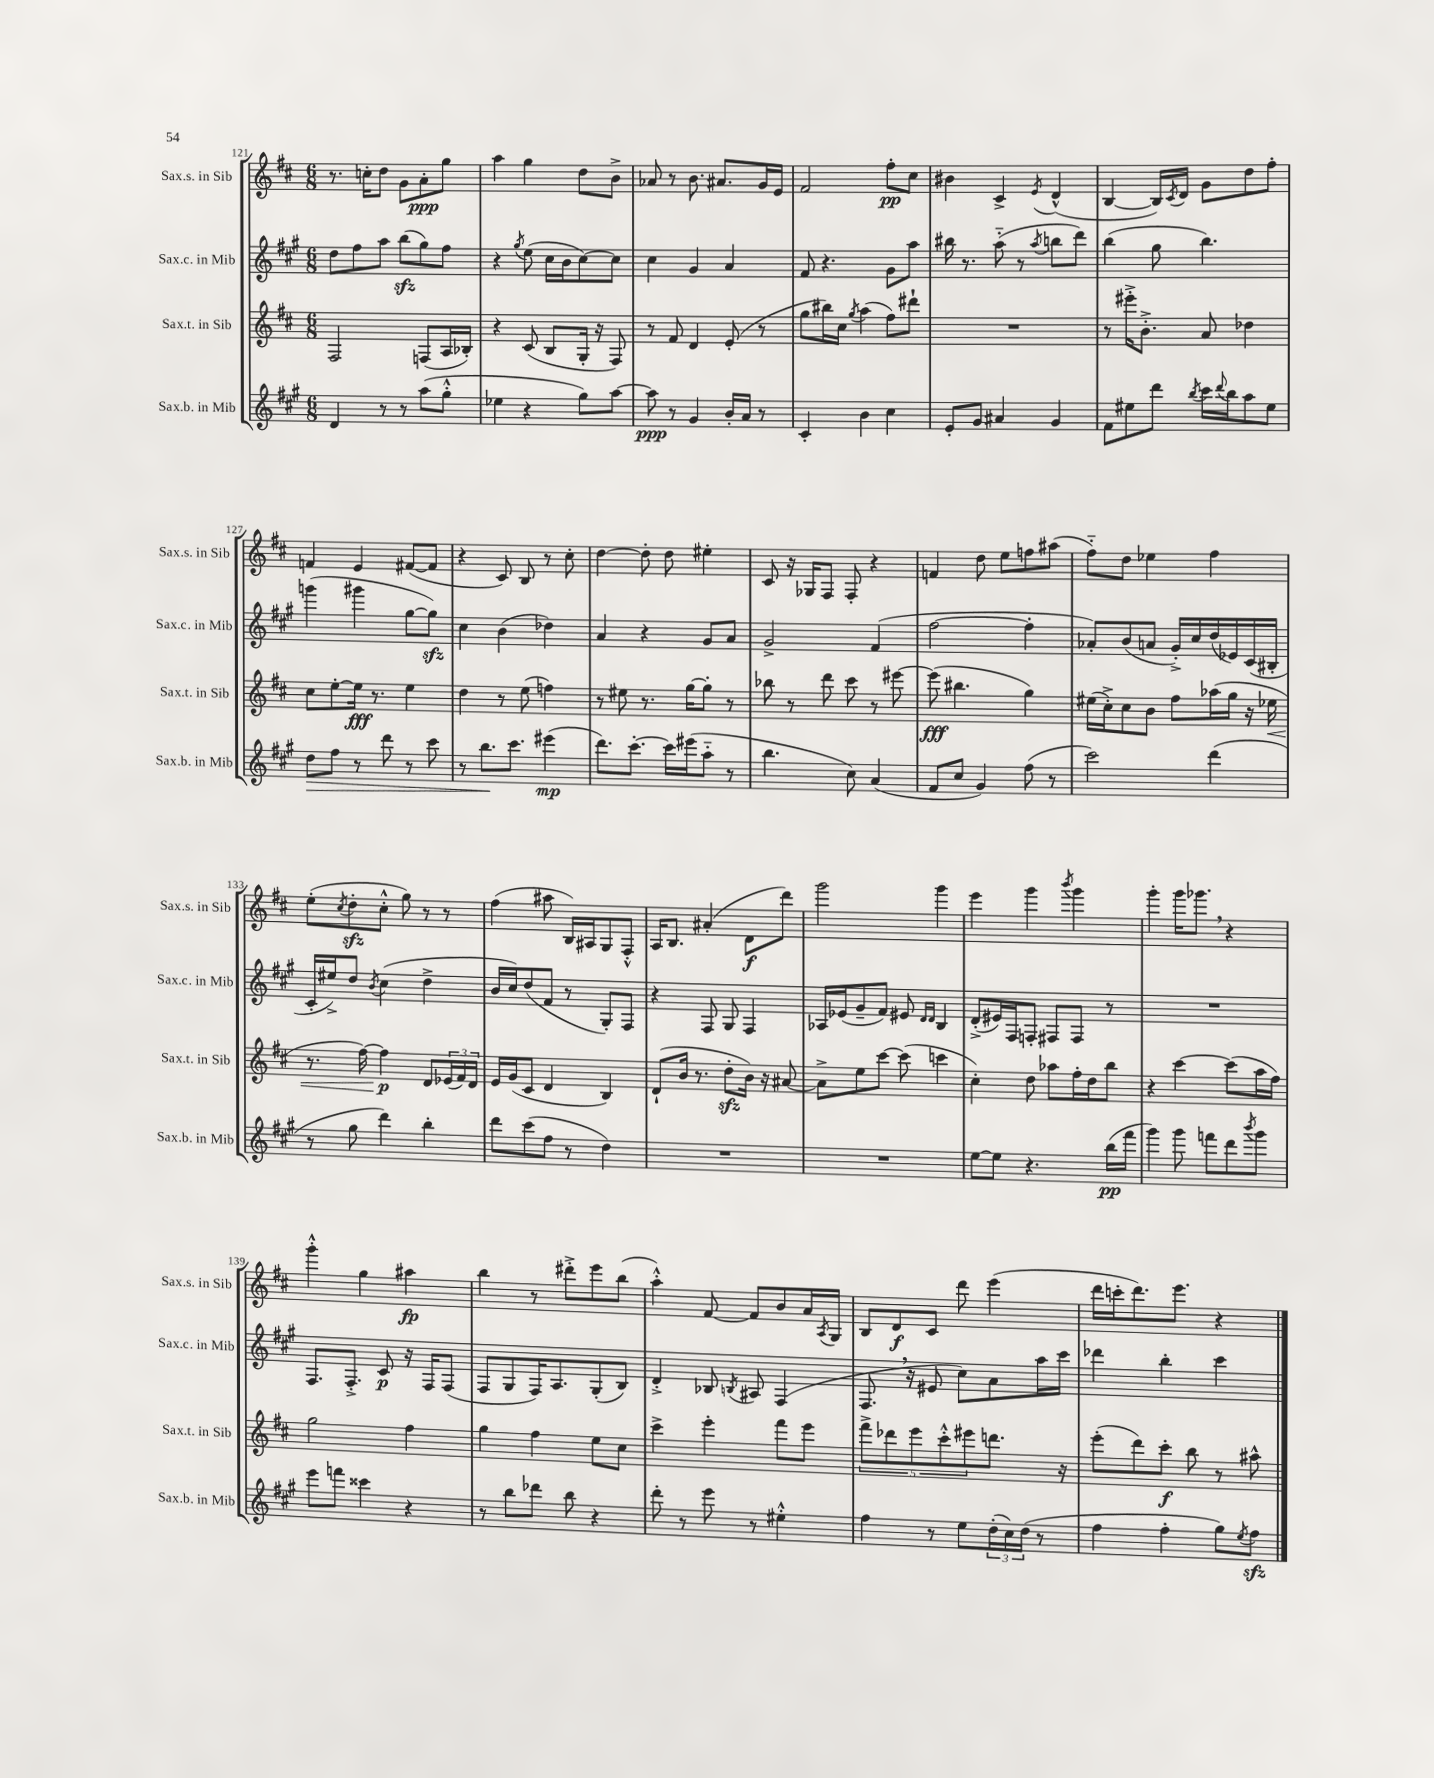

**kern	**kern	**kern	**kern
*staff4	*staff3	*staff2	*staff1
*clefG2	*clefG2	*clefG2	*clefG2
*k[f#c#g#]	*k[f#c#]	*k[f#c#g#]	*k[f#c#]
*M6/8	*M6/8	*M6/8	*M6/8
4d	2F#	8dd	8.r
.	.	8ff#	.
.	.	.	16cc'
8r	.	8aa	8dd
8r	.	(8bb	8g
(8aa	(8F	8gg#)	8a'
8gg#'^^	16A	8ff#	8gg
.	16B-')	.	.
=	=	=	=
4ee-	4r	4r	4aa
.	.	8qgg#	.
4r	(8c#	(8ee	4gg
.	8B	16cc#	.
.	.	16b	.
8gg#)	16G'	[8cc#)	8dd
.	16r	.	.
[8aa	8F#)	8cc#]	8b^
=	=	=	=
8aa]	8r	4cc#	8a-
8r	8f#	.	8r
4g#	4d	4g#	8.b
.	.	.	8.a#
16b'	(8e'	4a	.
16a	.	.	.
8r	8r	.	16g
.	.	.	16e
=	=	=	=
4c#'	8gg	8f#	2f#
.	16bb#)	4.r	.
.	16cc#	.	.
.	8qgg	.	.
4b	(4aa	.	.
4cc#	8ff#)	8g#	8ff#'
.	8ddd#`	8aa	8cc#
=	=	=	=
8e'	2.r	16bb#	4b#
.	.	8.r	.
8g#	.	.	.
4a#	.	(8aa'~	4c#^
.	.	8r	.
.	.	8qaa	8qe
4g#	.	8bb	(4d^^
.	.	8ddd)	.
=	=	=	=
8f#	8r	(4bb	[4B
8ee#	16eee#'^	.	.
.	8.b'^	.	.
8ddd	.	8gg#	16B])
.	.	.	8qc#
.	.	.	16d
8qbb	.	.	.
16ccc#	8a	4.bb)	8g
8qqddd	.	.	.
16bb	.	.	.
8aa	4dd-	.	8dd
8ee#	.	.	8ff#'
=	=	=	=
8dd	8cc#	(4ggg	4f
8ff#	[8ee'	.	.
8r	16ee]	4ggg#	4e
.	8.r	.	.
8ddd	.	.	.
8r	4ee	[8gg#	([8f#
8ccc#	.	8gg#])	8f#]
=	=	=	=
8r	4dd	4cc#	4r
8.bb	.	.	.
.	8r	(4b	8c#)
8.ccc#	.	.	.
.	(8ee	.	8B
(4eee#	4ff)	4dd-)	8r
.	.	.	8cc#'
=	=	=	=
8.ddd)	8r	4a	[4dd
.	8ee#	.	.
[8.ccc#'	.	.	.
.	8.r	4r	8dd']
16ccc#]	.	.	8dd
(16eee#	[16gg	.	.
8aa'~	8gg']	8g#	4ee#'
8r	8r	8a	.
=	=	=	=
4.bb	8bb-	2g#^	8c#
.	8r	.	16r
.	.	.	16G-
.	8ddd	.	8F#
8cc#)	8ccc#	.	8F#'
(4a	8r	(4f#	4r
.	[8eee#	.	.
=	=	=	=
8f#	(8eee#]	[2ff#	4f
8cc#	4.bb#	.	.
4g#)	.	.	8dd
.	.	.	8ee
(8ff#	4gg)	4ff#']	8ff
8r	.	.	(8aa#
=	=	=	=
2ccc#)	(16ee#	8a-')	8ff#'~)
.	16cc#'^)	.	.
.	8cc#	(8b	8dd
.	8b	8a	4ee-
.	8ff#	16g#'^)	.
.	.	16cc#	.
(4ddd	(16aa-	(16dd	4ff#
.	16gg	16e-)	.
.	16r	(16c#	.
.	16ee-	16B#'	.
=	=	=	=
8r	8.r	16c#'	(8ee'
.	.	16ee#^)	.
.	.	.	8qcc#
8gg#	.	8dd	8dd'
.	[16ff#)	.	.
.	.	8qb	.
4ddd)	4ff#]	(4cc#	8cc#'^^
.	.	.	8gg)
4bb'	8d	4dd^	8r
.	(24e-	.	8r
.	24f#)	.	.
.	24d	.	.
=	=	=	=
8ddd	16e	16b	(4ff#
.	(16g	16cc#)	.
(8ccc#	8c#	(8dd	.
8ff#	4d	8f#	8aa#
8r	.	8r	16B)
.	.	.	16A#
4dd)	4B)	8G#')	8G
.	.	8F#	8F#'^^
=	=	=	=
2.r	(8d`	4r	16A
.	.	.	8.B
.	16b	.	.
.	8.r	.	.
.	.	8F#	(4a#'
.	8dd'	8G#	.
.	16b)	4F#	8d
.	16r	.	.
.	[8a#	.	8ddd)
=	=	=	=
2.r	8a#^]	16A-	2ggg
.	.	(16e-	.
.	8ee	8g#~	.
.	[8ccc#	8f#)	.
.	(8ccc#]	8e#	.
.	.	16qqd	.
.	.	16qqd	.
.	4ccc	4B	4ggg
=	=	=	=
[8ee	4cc#')	(8d'^	4eee
8ee]	.	16e#)	.
.	.	16F#	.
4.r	8dd	8F'	4ggg
.	8aa-	8F#	.
.	.	.	8qbbb
.	16ff#'	8F#	4ggg
.	16dd	.	.
(16bb	8bb	8r	.
16fff#	.	.	.
=	=	=	=
4ggg#)	4r	2.r	4ggg'
8ggg#	[4ccc#	.	16ggg
.	.	.	8.ggg-
8fff	.	.	.
8ddd	(8ccc#]	.	4r
8qbbb	.	.	.
8ggg#	16aa	.	.
.	16ff#)	.	.
=	=	=	=
8eee	2gg	8.F#	4ggg'^^
8fff	.	.	.
.	.	8.F#'^	.
4ccc##	.	.	4gg
.	.	8c#	.
4r	4ff#	16r	4aa#
.	.	16F#	.
.	.	(8F#	.
=	=	=	=
8r	4gg	8F#	4bb
8bb	.	8G#	.
8ddd-	4ff#	16F#)	8r
.	.	8.A	.
8bb	.	.	8ddd#'^
4r	8ee	(8G#'	8eee
.	8cc#	8B)	(8bb
=	=	=	=
8ddd'	4ccc#^	4d'^	4aa'^^)
8r	.	.	.
8eee	4eee'	8B-	[8f#
.	.	8qB	.
8r	.	8A#	8f#]
4ee#'^^	8fff#	(4F#	8b
.	8eee	.	16a
.	.	.	8qA
.	.	.	16G
=	=	=	=
4ff#	10fff#^	8.F#	8B
.	10ddd-	.	.
.	.	.	8d
.	.	16r	.
.	10eee	.	.
8r	.	8e#	8c#
.	10ccc#'^^	.	.
8ee	.	8cc#)	8ddd
.	10eee#	.	.
(24dd'	8.ddd	8a	(4eee
24cc#)	.	.	.
(24dd	.	.	.
8r	.	16aa	.
.	16r	16ccc#	.
=	=	=	=
4ff#	(8eee'	4ddd-	16ddd
.	.	.	16ccc'
.	8ddd)	.	8.ddd)
4ff#'	8ccc#'	4bb'	.
.	.	.	8.eee
.	8bb	.	.
8gg#)	8r	4ccc#	4r
8qee	.	.	.
8ff#	8aa#^^	.	.
==	==	==	==
*-	*-	*-	*-
